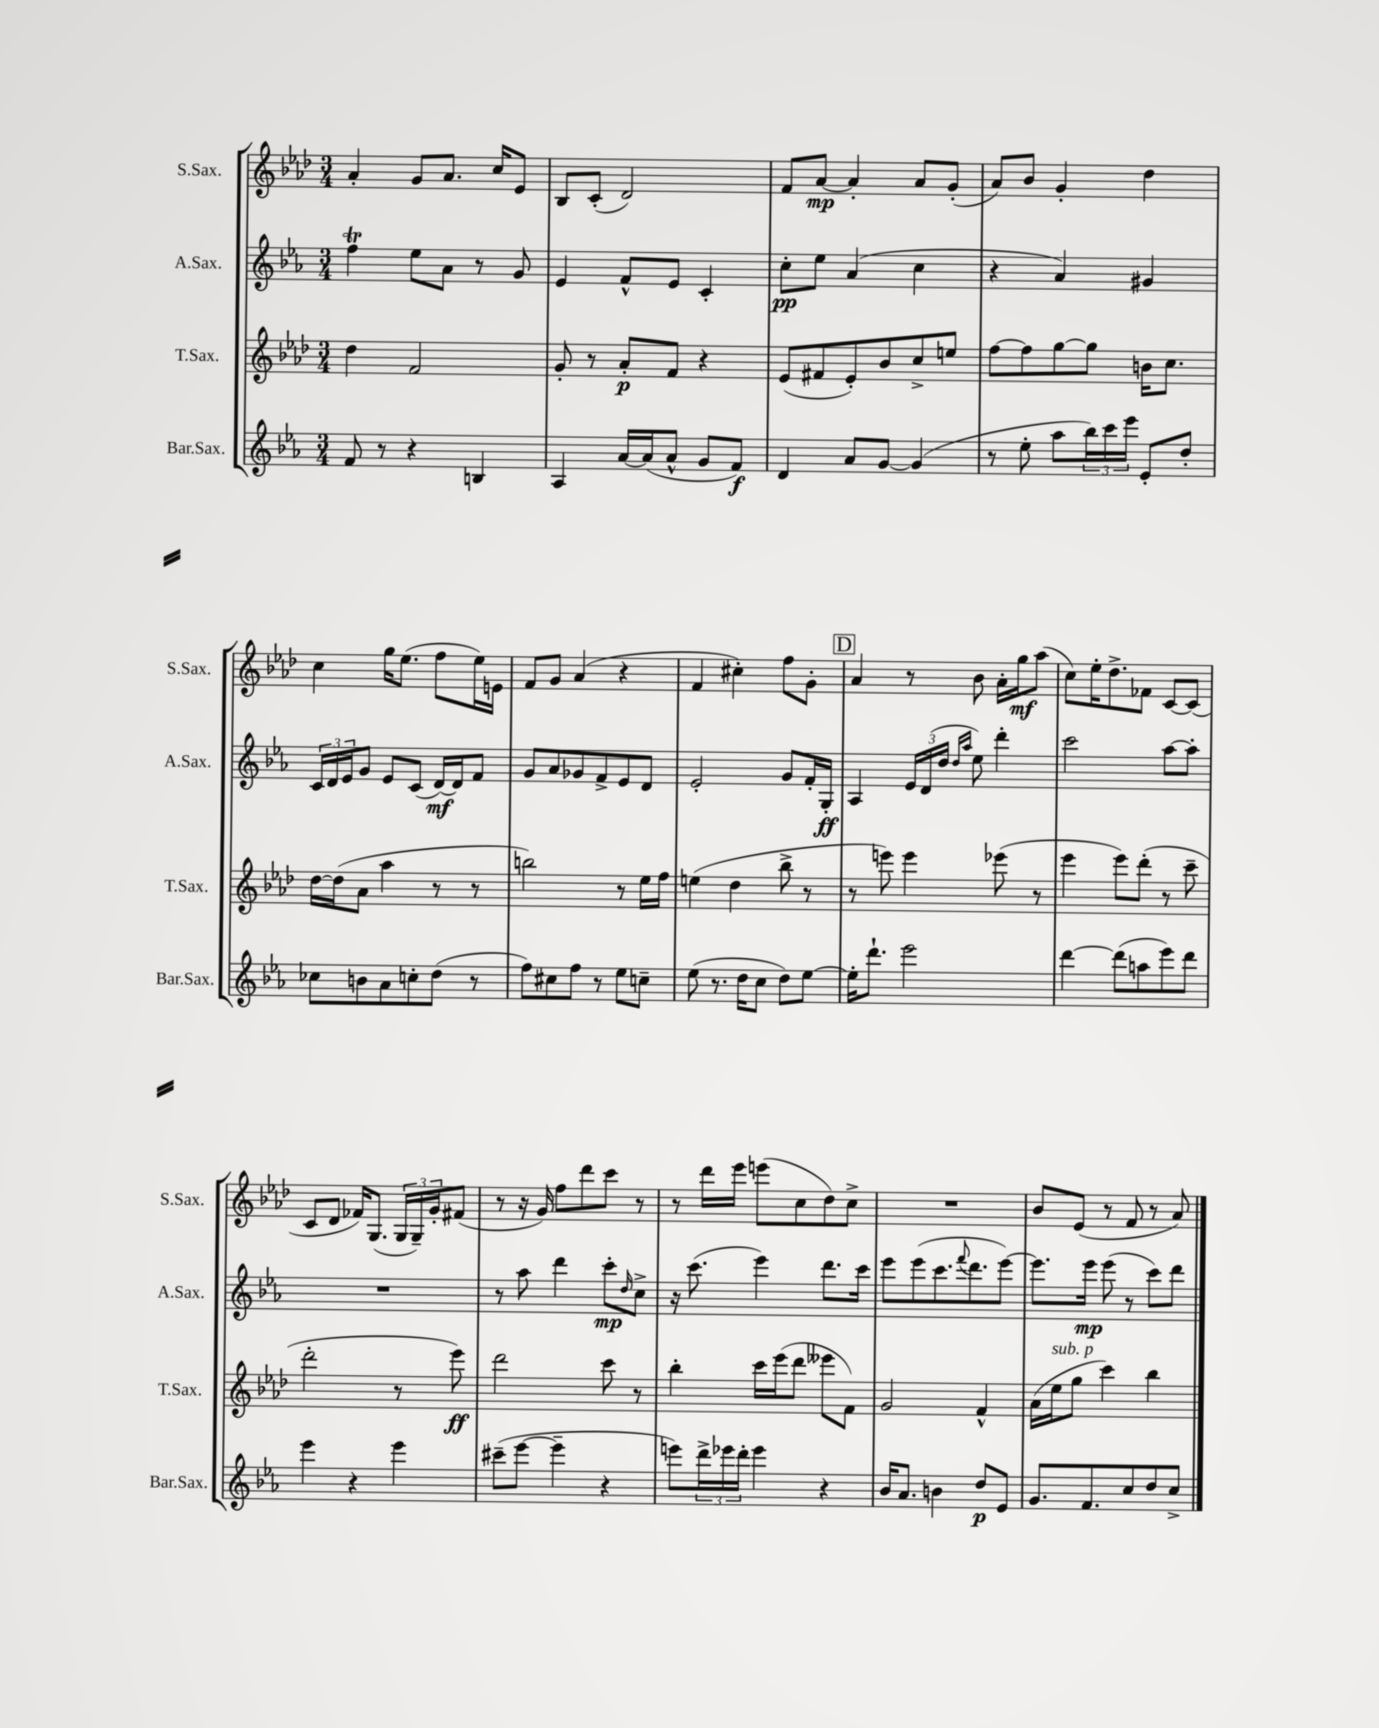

**kern	**dynam	**kern	**dynam	**kern	**dynam	**kern	**dynam
*part4	*part4	*part3	*part3	*part2	*part2	*part1	*part1
*staff4	*staff4	*staff3	*staff3	*staff2	*staff2	*staff1	*staff1
*I"Bar.Sax.	*	*I"T.Sax.	*	*I"A.Sax.	*	*I"S.Sax.	*
*I'Bar.Sax.	*	*I'T.Sax.	*	*I'A.Sax.	*	*I'S.Sax.	*
*clefG2	*	*clefG2	*	*clefG2	*	*clefG2	*
*k[b-e-a-]	*	*k[b-e-a-d-]	*	*k[b-e-a-]	*	*k[b-e-a-d-]	*
*M3/4	*	*M3/4	*	*M3/4	*	*M3/4	*
=22	=22	=22	=22	=22	=22	=22	=22
8f/	.	4dd-\	.	4ffT\	.	4a-'/	.
8r	.	.	.	.	.	.	.
4r	.	2f/	.	8ee-\L	.	8g/L	.
.	.	.	.	8a-\J	.	8.a-/J	.
4Bn/	.	.	.	8r	.	.	.
.	.	.	.	.	.	16cc/KL	.
.	.	.	.	8g/	.	8e-/J	.
=23	=23	=23	=23	=23	=23	=23	=23
4A-/	.	8g'/	.	4e-/	.	8B-/L	.
.	.	8r	.	.	.	(8c'/J	.
[16a-/LL	.	8a-'/L	p	8f^^/L	.	2d-/)	.
(16a-/J]	.	.	.	.	.	.	.
8a-^^/J	.	8f/J	.	8e-/J	.	.	.
8g/L	.	4r	.	4c'/	.	.	.
8f/J)	f	.	.	.	.	.	.
=24	=24	=24	=24	=24	=24	=24	=24
4d/	.	(8e-/L	.	8cc'\L	pp	8f/L	.
.	.	8f#X/	.	8ee-\J	.	[8a-/J	mp
8a-/L	.	8e-'/)	.	(4a-/	.	4a-'/]	.
[8g/J	.	8b-/	.	.	.	.	.
(4g/]	.	8cc^/	.	4cc\	.	8a-/L	.
.	.	8een/J	.	.	.	(8g'/J	.
=25	=25	=25	=25	=25	=25	=25	=25
8r	.	[8ff\L	.	4r	.	8a-/L)	.
8ee-'\	.	8ff\]	.	.	.	8b-/J	.
8aa-\L	.	[8gg\	.	4a-/)	.	4g'/	.
24bb-\L)	.	8gg\J]	.	.	.	.	.
24ccc\	.	.	.	.	.	.	.
24eee-\JJ	.	.	.	.	.	.	.
8e-'/L	.	16bn\KL	.	4g#X/	.	4dd-\	.
.	.	8.cc\J	.	.	.	.	.
8dd'/J	.	.	.	.	.	.	.
!!LO:LB:g=z
=26	=26	=26	=26	=26	=26	=26	=26
8cc-X\L	.	[16dd-\LL	.	24c/LL	.	4cc\	.
.	.	.	.	24d/	.	.	.
.	.	(16dd-\J]	.	.	.	.	.
.	.	.	.	24e-/J	.	.	.
8bn\	.	8a-\J	.	8g/J	.	.	.
8a-\	.	4aa-\	.	8e-/L	.	16gg\KL	.
.	.	.	.	.	.	(8.ee-\J	.
8ccn'\	.	.	.	(8c/J	.	.	.
(8dd\J	.	8r	.	[16d/LL)	mf	8ff\L	.
.	.	.	.	16d/J]	.	.	.
8r	.	8r	.	8f/J	.	16ee-\L)	.
.	.	.	.	.	.	16en\JJ	.
=27	=27	=27	=27	=27	=27	=27	=27
8ff\L)	.	2bbn\)	.	8g/L	.	8f/L	.
8cc#X\	.	.	.	8a-/	.	8g/J	.
8ff\J	.	.	.	8g-X/	.	(4a-/	.
8r	.	.	.	8f^/	.	.	.
8ee-\L	.	8r	.	8e-/	.	4r	.
8ccn~\J	.	16ee-\LL	.	8d/J	.	.	.
.	.	16ff\JJ	.	.	.	.	.
=28	=28	=28	=28	=28	=28	=28	=28
(8ee-\	.	(4een\	.	2e-'/	.	4f/	.
8.r	.	.	.	.	.	.	.
.	.	4dd-\	.	.	.	4cc#X'\)	.
16dd\KL	.	.	.	.	.	.	.
8cc\J	.	.	.	.	.	.	.
8dd\L)	.	8bb-^\	.	8g/L	.	8ff\L	.
[8ee-\J	.	8r	.	16f'/L	.	8g'\J	.
.	.	.	.	16G'/JJ	ff	.	.
!!LO:REH:place=s1:t=D
=29	=29	=29	=29	=29	=29	=29	=29
16ee-'\KL]	.	8r	.	4A-/	.	4a-/	.
8.ddd`\J	.	.	.	.	.	.	.
.	.	8eeen\)	.	.	.	.	.
2eee-\	.	4eee\	.	24e-/LL	.	8r	.
.	.	.	.	(24d/	.	.	.
.	.	.	.	24dd/JJ	.	.	.
.	.	.	.	16qqdd/LL	.	.	.
.	.	.	.	16qqaa-/JJ	.	.	.
.	.	.	.	8ee-\)	.	8b-\	.
.	.	(8eee-X\	.	4ddd'\	.	16a-'\LL	.
.	.	.	.	.	.	16gg\J	mf
.	.	8r	.	.	.	(8aa-\J	.
=30	=30	=30	=30	=30	=30	=30	=30
[4ddd\	.	4eee-\	.	2ccc\	.	8cc\L)	.
.	.	.	.	.	.	16ee-'\K	.
.	.	.	.	.	.	8.dd-^\	.
(8ddd\L]	.	8eee-\L)	.	.	.	.	.
8aan\	.	(8ddd-'\J	.	.	.	8f-X\J	.
8eee-\)	.	8r	.	[8aa-\L	.	[8c/L	.
8ddd\J	.	8ccc~\	.	8aa-'\J]	.	(8c/J]	.
!!LO:LB:g=z
=31	=31	=31	=31	=31	=31	=31	=31
4eee-\	.	2ddd-'\	.	2.r	.	8c/L	.
.	.	.	.	.	.	8d-/J	.
4r	.	.	.	.	.	16f-X/KL)	.
.	.	.	.	.	.	(8.G/J	.
4eee-\	.	8r	.	.	.	24G/LL	.
.	.	.	.	.	.	24G~/)	.
.	.	.	.	.	.	24g'/J	.
.	.	8eee-\)	ff	.	.	(8f#X/J	.
=32	=32	=32	=32	=32	=32	=32	=32
(8ccc#X~\L	.	2ddd-\	.	8r	.	8r	.
[8eee-\J	.	.	.	8aa-\	.	16r	.
.	.	.	.	.	.	16g/)	.
4eee-~\]	.	.	.	4ddd\	.	8ff\L	.
.	.	.	.	.	.	8ddd-\	.
4r	.	8ccc\	.	8ccc'\L	mp	8ccc\J	.
.	.	.	.	16qqdd/	.	.	.
.	.	8r	.	8cc^\J	.	8r	.
=33	=33	=33	=33	=33	=33	=33	=33
8eeen\L)	.	4bb-'\	.	16r	.	8r	.
.	.	.	.	(8.ccc\	.	.	.
24ddd^\L	.	.	.	.	.	16ddd-\LL	.
24eee-X\	.	.	.	.	.	.	.
.	.	.	.	.	.	16eee-\JJ	.
24ddd'\JJ	.	.	.	.	.	.	.
4eee-\	.	16ccc\LL	.	4eee-\)	.	(8eeen\L	.
.	.	(16eee-\J	.	.	.	.	.
.	.	8ddd-\J	.	.	.	8cc\	.
4r	.	8eee--X\L	.	8.ddd\L	.	8dd-\)	.
.	.	8f\J)	.	.	.	8cc^\J	.
.	.	.	.	16ccc\Jk	.	.	.
=34	=34	=34	=34	=34	=34	=34	=34
16b-/KL	.	2g/	.	8eee-\L	.	2.r	.
8.a-/J	.	.	.	.	.	.	.
.	.	.	.	(8eee-\	.	.	.
4bn\	.	.	.	8.ccc\	.	.	.
.	.	.	.	8qqfff/	.	.	.
.	.	.	.	8.ddd\	.	.	.
8dd/L	p	4f^^/	.	.	.	.	.
8e-/J	.	.	.	[8eee-\J)	.	.	.
=35	=35	=35	=35	=35	=35	=35	=35
8.g/L	.	(16a-\LL	.	8.eee-\L]	.	8b-/L	.
!	!	!LO:TX:a:i:t=sub. p	!	!	!	!	!
.	.	16ee-\J	.	.	.	.	.
.	.	8gg\J	.	.	.	(8e-/J	.
8.f/	.	.	.	16eee-\Jk	mp	.	.
.	.	4ccc\)	.	(8eee-\	.	8r	.
8cc/	.	.	.	8r	.	8f/	.
8dd/	.	4bb-\	.	8ccc\L)	.	8r	.
8cc^/J	.	.	.	8ddd\J	.	8a-/)	.
==	==	==	==	==	==	==	==
*-	*-	*-	*-	*-	*-	*-	*-
